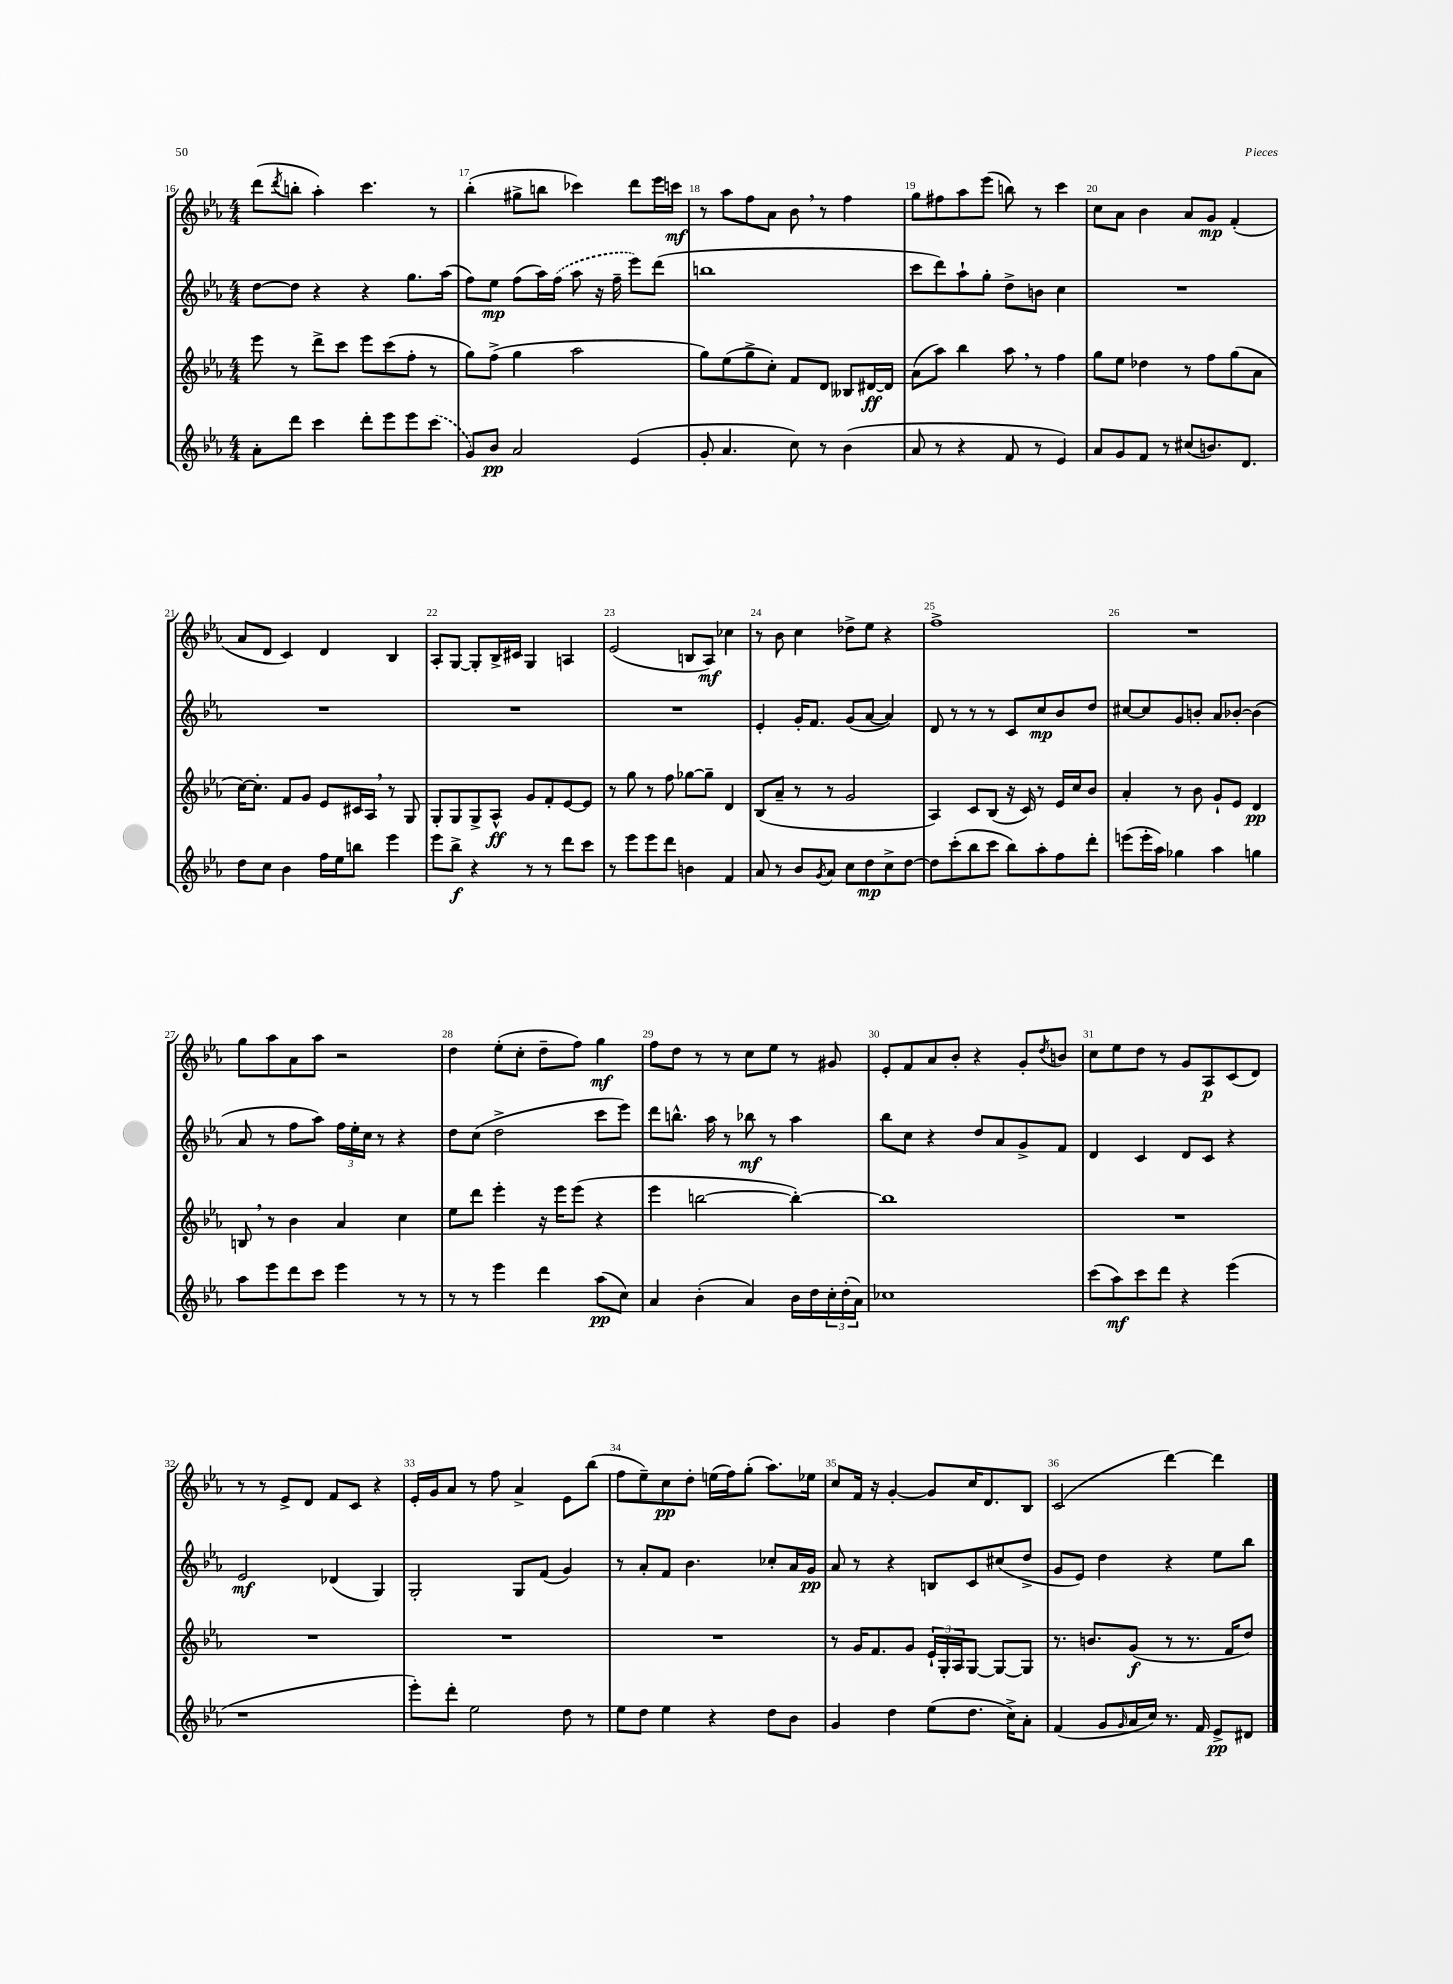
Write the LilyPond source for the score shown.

<<
\new StaffGroup <<
\new Staff = "s0" {
    \clef treble \key ees \major \numericTimeSignature \time 4/4
    d'''8( \acciaccatura { d'''8 } b''8-. aes''4-.) c'''4. r8 |
    bes''4-.( gis''8-> b''8 ces'''4) d'''8 ees'''16 c'''16\mf |
    r8 aes''8 f''8 aes'8 bes'8 \breathe r8 f''4 |
    g''8 fis''8 aes''8 ees'''8( b''8) r8 c'''4 |
    c''8 aes'8 bes'4 aes'8 g'8\mp f'4-.( |
    aes'8 d'8 c'4) d'4 bes4 |
    aes8-. g8~ g8-. bes16-> cis'16 g4 a4 |
    ees'2( b8 aes8\mf) ces''4 |
    r8 bes'8 c''4 des''8-> ees''8 r4 |
    f''1-> |
    R1 |
    g''8 aes''8 aes'8 aes''8 r2 |
    d''4 ees''8-.( c''8-. d''8-- f''8) g''4\mf |
    f''8 d''8 r8 r8 c''8 ees''8 r8 gis'8 |
    ees'8-. f'8 aes'8 bes'8-. r4 g'8-. \acciaccatura { d''8 } b'8 |
    c''8 ees''8 d''8 r8 g'8 aes8\p c'8( d'8) |
    r8 r8 ees'8-> d'8 f'8 c'8 r4 |
    ees'16-. g'16 aes'8 r8 f''8 aes'4-> ees'8 bes''8( |
    f''8 ees''8--) c''8\pp d''8-. e''16( f''16) g''8-.( aes''8.) ees''16 |
    c''8 f'16 r16 g'4~-. g'8 c''16 d'8. bes8 |
    c'2( d'''4~) d'''4 \bar "|." |
}
\new Staff = "s1" {
    \clef treble \key ees \major \numericTimeSignature \time 4/4
    d''8~ d''8 r4 r4 g''8. aes''16( |
    f''8) ees''8\mp f''8( aes''16) \once \slurDashed f''16( aes''8 r16 f''16-- ees'''8) d'''8( |
    b''1 |
    c'''8 d'''8) aes''8-! g''8-. d''8-> b'8 c''4 |
    R1 |
    R1 |
    R1 |
    R1 |
    ees'4-. g'16-. f'8. g'8( aes'8~ aes'4) |
    d'8 r8 r8 r8 c'8 c''8\mp bes'8 d''8 |
    cis''8~ cis''8 g'8 b'8-. aes'8 bes'8~-. bes'4( |
    aes'8 r8 f''8 aes''8) \tuplet 3/2 { f''16 ees''16-. c''16 } r8 r4 |
    d''8 c''8( d''2-> c'''8 ees'''8) |
    d'''8 b''8.-^ aes''16 r8 bes''8\mf r8 aes''4 |
    bes''8 c''8 r4 d''8 aes'8 g'8-> f'8 |
    d'4 c'4 d'8 c'8 r4 |
    ees'2\mf des'4( g4) |
    g2-. g8 f'8( g'4) |
    r8 aes'8-. f'8 bes'4. ces''8-. aes'16 g'16\pp |
    aes'8 r8 r4 b8 c'8 cis''8( d''8-> |
    g'8 ees'8) d''4 r4 ees''8 bes''8 \bar "|." |
}
\new Staff = "s2" {
    \clef treble \key ees \major \numericTimeSignature \time 4/4
    ees'''8 r8 d'''8-> c'''8 ees'''8 c'''8( f''8-. r8 |
    g''8) f''8->( g''4 aes''2 |
    g''8) ees''8( g''8-> c''8-.) f'8 d'8 beses8 dis'16~\ff dis'16 |
    aes'8( aes''8) bes''4 aes''8 \breathe r8 f''4 |
    g''8 ees''8 des''4 r8 f''8 g''8( aes'8 |
    c''16~) c''8.-. f'8 g'8 ees'8 cis'16 aes16 \breathe r8 g8 |
    g8-. g8 g8-> aes8-^\ff g'8 f'8-. ees'8~ ees'8 |
    r8 g''8 r8 f''8 ges''8~ ges''8-- d'4 |
    bes8( aes'8-- r8 r8 g'2 |
    aes4) c'8 bes8( r16 c'16) r8 ees'16 c''16 bes'8 |
    aes'4-. r8 bes'8 g'8-! ees'8 d'4\pp |
    b8 \breathe r8 bes'4 aes'4 c''4 |
    ees''8 d'''8 ees'''4-. r16 ees'''16 ees'''8( r4 |
    ees'''4 b''2~ b''4~-.) |
    b''1 |
    R1 |
    R1 |
    R1 |
    R1 |
    r8 g'16 f'8. g'8 \tuplet 3/2 { ees'16-! g16-. aes16 } g8~ g8~ g8 |
    r8. b'8. g'8\f( r8 r8. f'16 d''8) \bar "|." |
}
\new Staff = "s3" {
    \clef treble \key ees \major \numericTimeSignature \time 4/4
    aes'8-. d'''8 c'''4 d'''8-. ees'''8 ees'''8 \once \slurDashed c'''8( |
    g'8) bes'8\pp aes'2 ees'4( |
    g'8-. aes'4. c''8) r8 bes'4( |
    aes'8 r8 r4 f'8 r8 ees'4) |
    aes'8 g'8 f'8 r8 cis''8( b'8.) d'8. |
    d''8 c''8 bes'4 f''16 ees''16 b''8 ees'''4 |
    ees'''8 bes''8->\f r4 r8 r8 d'''8 c'''8 |
    r8 ees'''8 ees'''8 d'''8 b'4 f'4 |
    aes'8 r8 bes'8 \acciaccatura { g'8 } aes'8 c''8 d''8\mp c''8-> d''8~ |
    d''8 c'''8-.( bes''8 c'''8 bes''8) aes''8-. f''8 d'''8-. |
    e'''8( e'''16-. aes''16) ges''4 aes''4 g''4 |
    aes''8 ees'''8 d'''8 c'''8 ees'''4 r8 r8 |
    r8 r8 ees'''4 d'''4 aes''8\pp( c''8) |
    aes'4 bes'4-.( aes'4) bes'16 d''16 \tuplet 3/2 { c''16-. d''16-.( aes'16) } |
    ces''1 |
    c'''8( aes''8\mf) c'''8 d'''8 r4 ees'''4( |
    r1 |
    ees'''8-.) d'''8-. ees''2 d''8 r8 |
    ees''8 d''8 ees''4 r4 d''8 bes'8 |
    g'4 d''4 ees''8( d''8. c''16->) aes'8-. |
    f'4( g'8 \grace { g'16 } aes'16 c''16) r8. f'16 ees'8->\pp dis'8 \bar "|." |
}
>>
>>
\layout { \context { \Score currentBarNumber = #16 \override BarNumber.break-visibility = ##(#f #t #t) barNumberVisibility = #all-bar-numbers-visible } }
